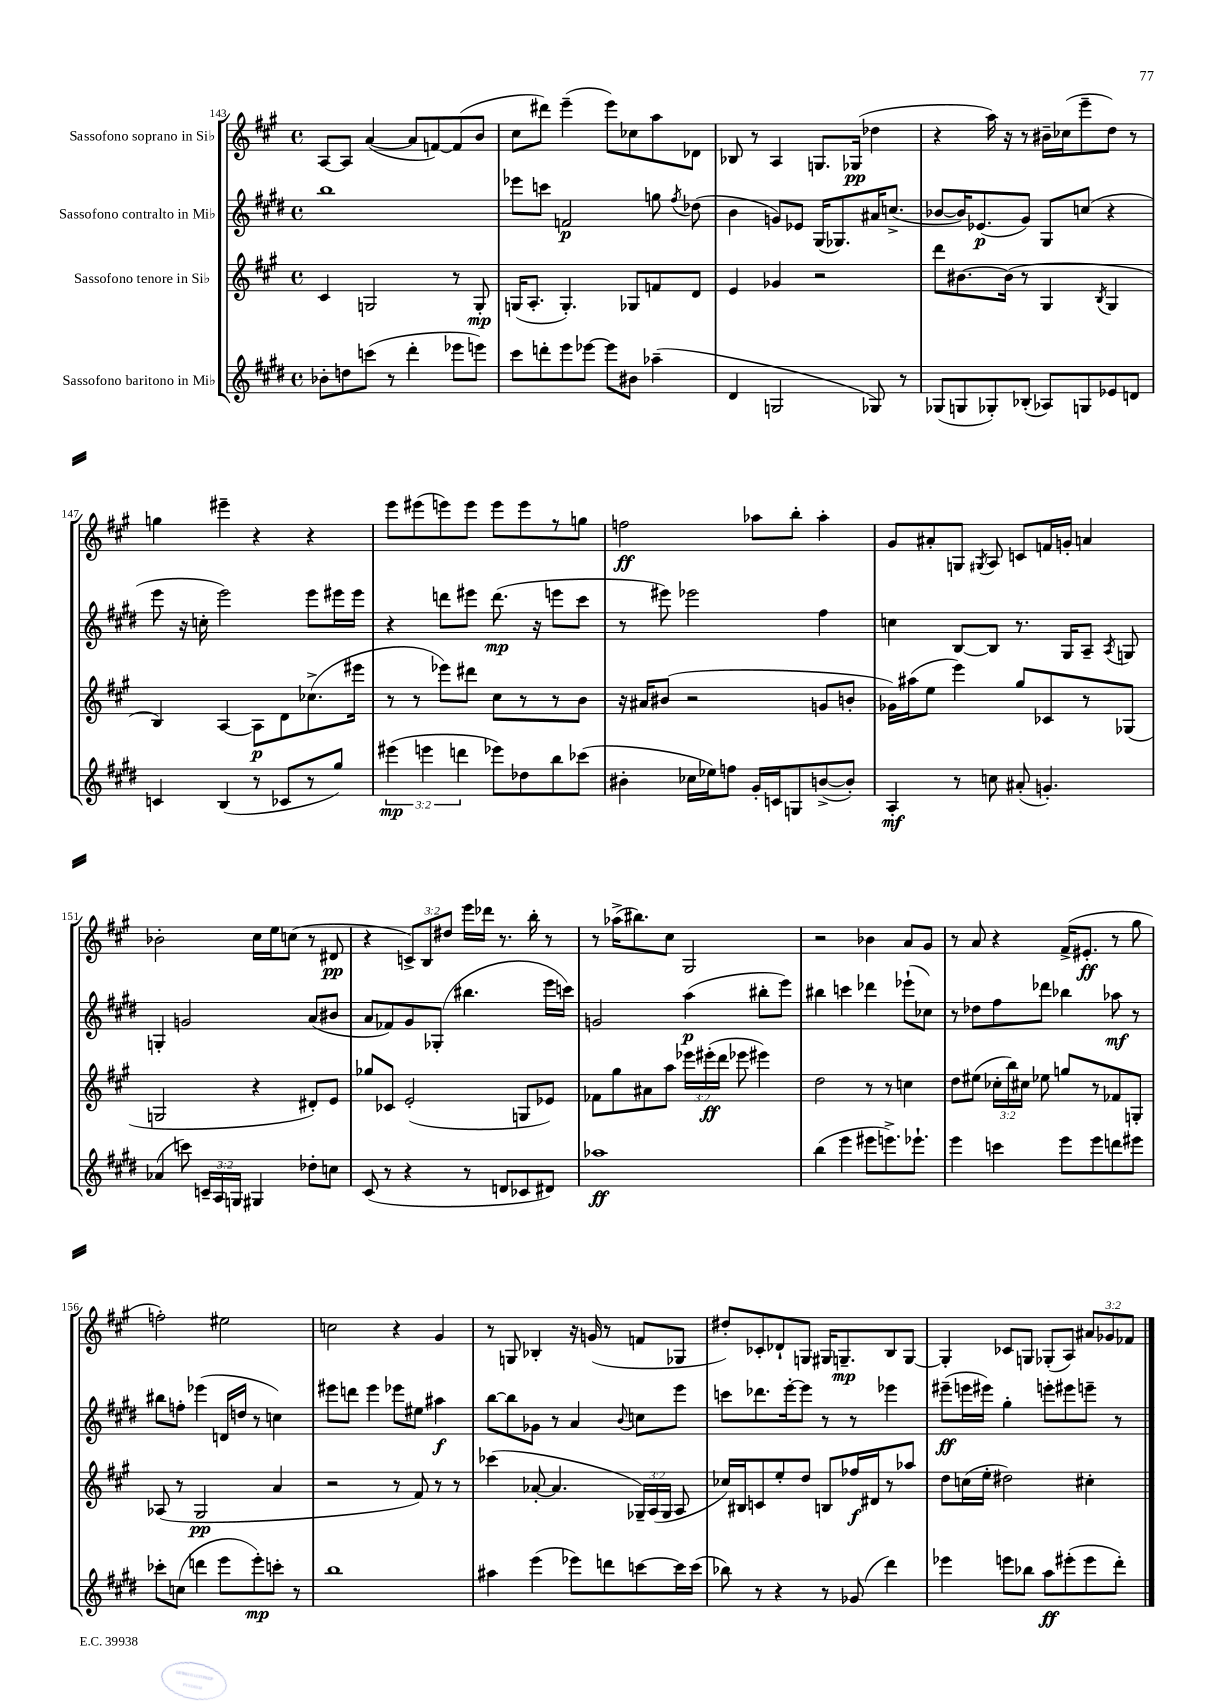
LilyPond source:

<<
\new StaffGroup <<
\new Staff = "s0" \with { instrumentName = "Sassofono soprano in Sib" } {
    \clef treble \key a \major \defaultTimeSignature \time 4/4 \override Staff.TupletNumber.text = #tuplet-number::calc-fraction-text
    \autoBeamOff a8[~ a8] a'4~( a'8[ f'8~) f'8( b'8] |
    cis''8[ dis'''8]) e'''4--( e'''8[) ces''8 a''8 des'8] |
    bes8 r8 a4 g8.[ ges16]\pp( des''4 |
    r4 a''16) r16 r8 bis'16[-- ces''16( e'''8-- d''8]) r8 |
    g''4 eis'''4-- r4 r4 |
    e'''8[ eis'''8( e'''8) e'''8] e'''8[ e'''8 r8 g''8] |
    f''2\ff aes''8[ b''8]-. aes''4-. |
    gis'8[ ais'8-. g8] \acciaccatura { gis8 } a8 c'8[ f'16 g'16]-. a'4 |
    bes'2-. cis''16[ e''16 c''8]( r8 dis'8\pp |
    r4 \tuplet 3/2 { c'8[->) b8 dis''8] } e'''16[ des'''16] r8. b''16-. r8 |
    r8 aes''16[->( bis''8.) cis''8] gis2 |
    r2 bes'4 a'8[ gis'8] |
    r8 a'8 r4 fis'16[->( eis'8.]-.\ff r8 gis''8 |
    f''2-.) eis''2 |
    c''2 r4 gis'4 |
    r8 g8 bes4-. r16 g'16( r8 f'8[ ges8] |
    dis''8[-.) ces'8-. des'8-! g8] gis16[ g8.--\mp b8 g8]~ |
    g4-. ces'8[ g8] ges8[-.( a8]) \tuplet 3/2 { ais'8[ ges'8 fes'8] } \bar "|." |
}
\new Staff = "s1" \with { instrumentName = "Sassofono contralto in Mib" } {
    \clef treble \key e \major \defaultTimeSignature \time 4/4
    \autoBeamOff b''1 |
    ees'''8[ c'''8] f'2\p g''8 \acciaccatura { fis''8 } des''8( |
    b'4 g'8[) ees'8] gis16[( ges8.) ais'16 c''8.]->( |
    bes'8[~ bes'16) ees'8.\p( gis'8]) gis8[ c''8]( r4 |
    e'''8 r16 c''16-. e'''2) e'''8[ eis'''16 eis'''16] |
    r4 d'''8[ eis'''8] d'''8.\mp( r16 e'''8[ cis'''8] |
    r8 eis'''8) ees'''2 fis''4 |
    c''4 b8[~ b8] r8. gis16[ a8]-- \acciaccatura { a8 } g8 |
    g4-. g'2 a'8[( bis'8] |
    a'8[ fes'8) gis'8 ges8]-.( bis''4. e'''16[ c'''16]) |
    g'2 a''4\p( bis''8[-. e'''8]) |
    bis''4 c'''4 des'''4 ees'''8[-!( ces''8]) |
    r8 des''8[ fis''8 des'''8] bes''4 aes''8\mf r8 |
    bis''8[ f''8]-. ees'''4( d'16[ d''16] r8 c''4) |
    eis'''8[ d'''8] eis'''4 ees'''8[ eis''8] ais''4\f |
    b''8[~ b''8 ges'8] r8 a'4 \appoggiatura { b'8 } c''8[ e'''8] |
    c'''8[ des'''8. e'''16~-. e'''8] r8 r8 ees'''4 |
    eis'''8[--\ff( e'''16 eis'''16]) gis''4-. e'''8[-. eis'''8 e'''8]-- r8 \bar "|." |
}
\new Staff = "s2" \with { instrumentName = "Sassofono tenore in Sib" } {
    \clef treble \key a \major \defaultTimeSignature \time 4/4 \override Staff.TupletNumber.text = #tuplet-number::calc-fraction-text
    \autoBeamOff cis'4 g2 r8 g8-.\mp |
    g16[( a8.]-. g4.-.) ges8[ f'8 d'8] |
    e'4 ges'4 r2 |
    d'''8[ bis'8.~ bis'16]( r8 gis4 \acciaccatura { b8 } gis4 |
    b4) a4~ a8[\p d'8 ces''8.->( eis'''16] |
    r8 r8 ees'''8[) dis'''8] cis''8[ r8 r8 b'8] |
    r16 ais'16[ bis'8]( r2 g'8[ b'8]-. |
    ges'16[) ais''16( e''8] e'''4) gis''8[ ces'8 r8 ges8]( |
    g2 r4 dis'8[-.) e'8] |
    ges''8[ ces'8] e'2-.( g8[ ees'8]) |
    fes'8[ gis''8 ais'8 a''8] \tuplet 3/2 { ees'''16[ eis'''16-.\ff( d'''16] } ees'''8 eis'''4) |
    d''2 r8 r8 c''4 |
    d''8[ eis''8]( \tuplet 3/2 { ces''16[-. b''16) cis''16] } ees''8 g''8[ r8 fes'8 g8]-. |
    aes8( r8 gis2\pp a'4 |
    r2 r8 fis'8) r8 r8 |
    ces'''4( aes'8~-. aes'4. \tuplet 3/2 { ges16[--) a16( ges16] } a8 |
    ces''16[) bis16 c'8 e''8-. d''8] b8[ fes''16\f dis'16 r8 aes''8] |
    d''8[ c''16( e''16]-. dis''2) cis''4-. \bar "|." |
}
\new Staff = "s3" \with { instrumentName = "Sassofono baritono in Mib" } {
    \clef treble \key e \major \defaultTimeSignature \time 4/4 \override Staff.TupletNumber.text = #tuplet-number::calc-fraction-text
    \autoBeamOff bes'8[-. d''8 c'''8]( r8 dis'''4-. ees'''8[ e'''8]) |
    cis'''8[ d'''8-. e'''8 ees'''8]~ ees'''8[ bis'8] aes''4--( |
    dis'4 g2 ges8) r8 |
    ges8[( g8 ges8-.) bes8]-.( aes8[) g8 ees'8 d'8] |
    c'4 b4( r8 ces'8[ r8 gis''8]) |
    \tuplet 3/2 { eis'''4\mp( e'''4 d'''4 } ees'''8[) des''8 b''8 ces'''8]( |
    bis'4-. ces''16[ ees''16) f''8] gis'16[-. c'16 g8 b'8~->( b'8]-.) |
    a4-.\mf r8 c''8 ais'8-.( g'4.-.) |
    aes'4( c'''8) \tuplet 3/2 { c'16[-- a16 g16] } gis4 des''8[-. c''8] |
    cis'8( r8 r4 r8 d'8[ ces'8 dis'8]) |
    aes''1\ff |
    b''4( e'''4 eis'''8[ e'''8.->) ees'''8.]-! |
    e'''4 c'''4 e'''8[ e'''8 d'''8 eis'''8] |
    ces'''8[-. c''8]( d'''4 e'''8[ e'''8-.\mp) c'''8]-. r8 |
    b''1 |
    ais''4 e'''4( ees'''8[) d'''8 c'''8~ c'''16 c'''16]( |
    bes''8) r8 r4 r8 ges'8( dis'''4) |
    ees'''4 e'''8[ bes''8] a''8[\ff eis'''8-.( eis'''8 dis'''8]-.) \bar "|." |
}
>>
>>
\layout { \context { \Score currentBarNumber = #143 } }
